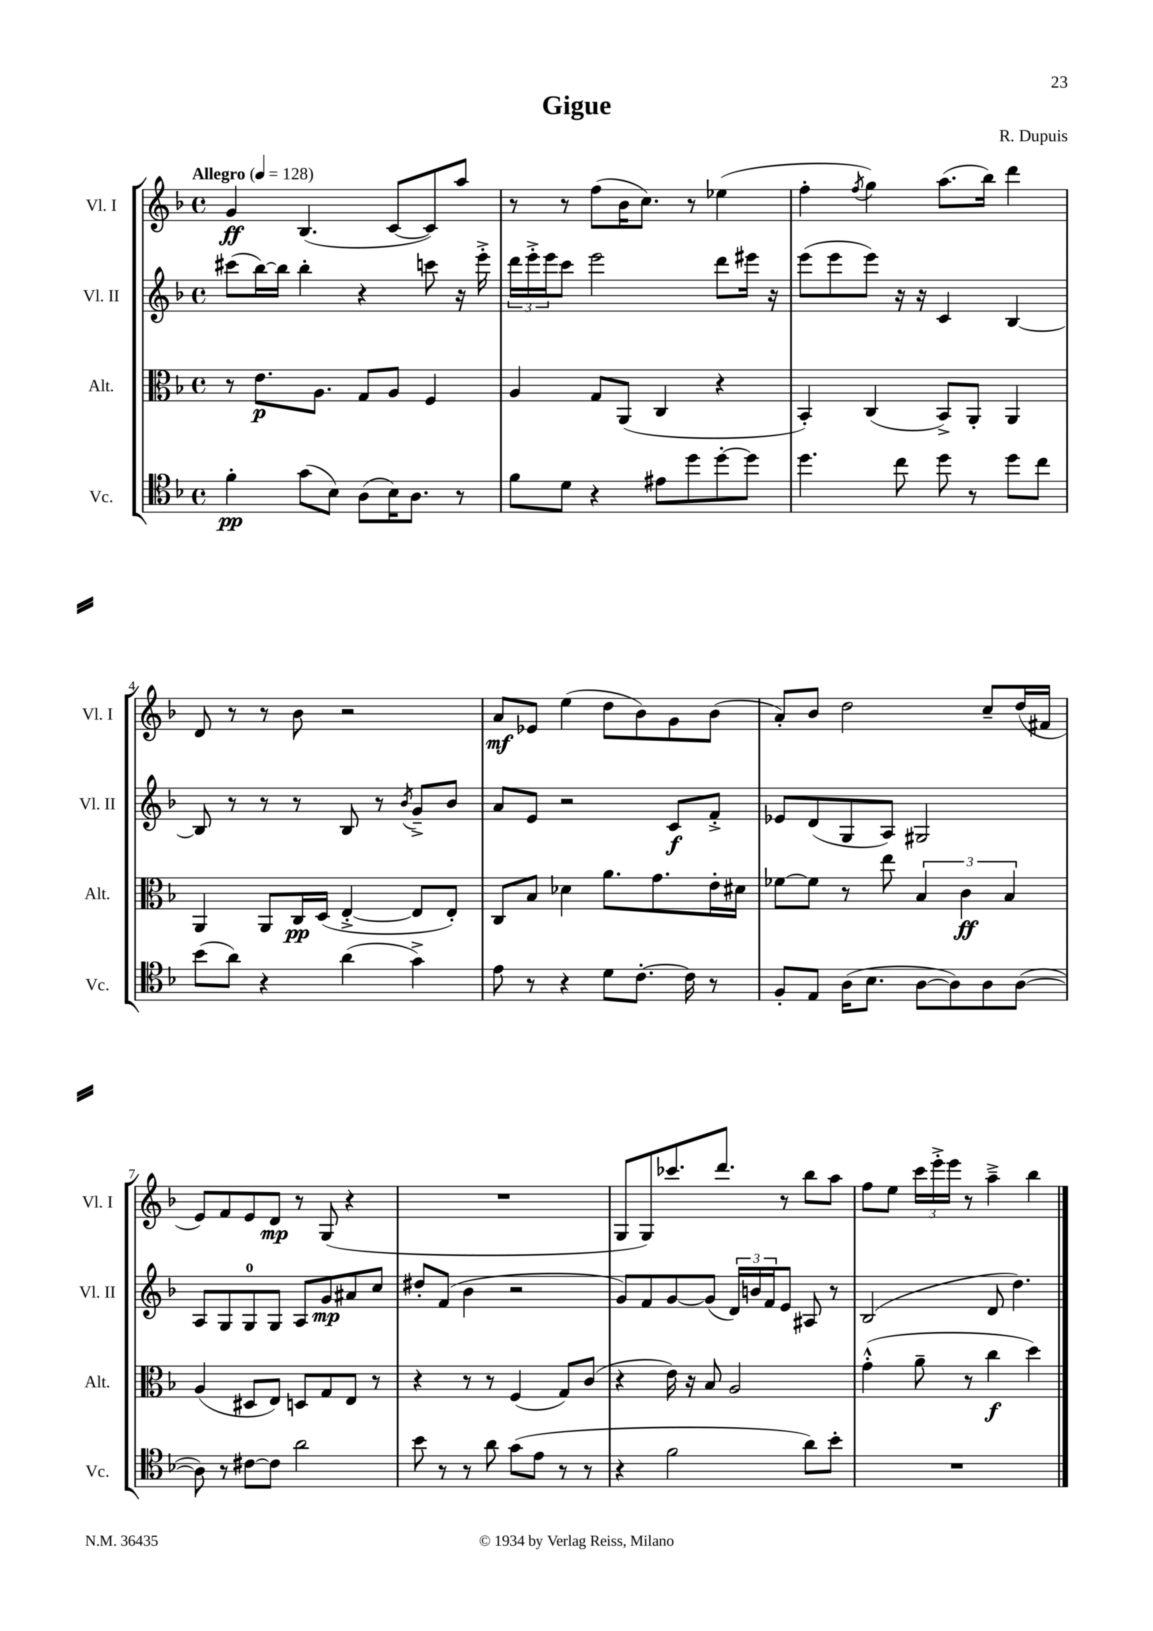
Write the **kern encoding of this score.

**kern	**dynam	**kern	**dynam	**kern	**dynam	**kern	**dynam
*part4	*part4	*part3	*part3	*part2	*part2	*part1	*part1
*staff4	*staff4	*staff3	*staff3	*staff2	*staff2	*staff1	*staff1
*I"Vc.	*	*I"Alt.	*	*I"Vl. II	*	*I"Vl. I	*
*I'Vc.	*	*I'Alt.	*	*I'Vl. II	*	*I'Vl. I	*
*clefC4	*	*clefC3	*	*clefG2	*	*clefG2	*
*k[b-]	*	*k[b-]	*	*k[b-]	*	*k[b-]	*
*M4/4	*	*M4/4	*	*M4/4	*	*M4/4	*
*met(c)	*	*met(c)	*	*met(c)	*	*met(c)	*
*MM128	*	*MM128	*	*MM128	*	*MM128	*
=1	=1	=1	=1	=1	=1	=1	=1
!	!	!	!	!	!	!LO:TX:a:B:t=Allegro	!
4f'\	pp	8r	.	(8ccc#X\L	.	4g/	ff
.	.	8.e\L	p	[16bb-\L)	.	.	.
.	.	.	.	16bb-\JJ]	.	.	.
(8g\L	.	.	.	4bb-'\	.	(4.B-/	.
.	.	8.A\J	.	.	.	.	.
8B-\J)	.	.	.	.	.	.	.
(8A\L	.	8G/L	.	4r	.	.	.
16B-\K)	.	8A/J	.	.	.	[8c/L	.
8.A\J	.	.	.	.	.	.	.
.	.	4F/	.	8cccn\	.	8c/])	.
8r	.	.	.	16r	.	8aa/J	.
.	.	.	.	16eee'^\	.	.	.
=2	=2	=2	=2	=2	=2	=2	=2
8f\L	.	4A/	.	24ddd\LL	.	8r	.
.	.	.	.	24eee'^\	.	.	.
.	.	.	.	24eee\J	.	.	.
8d\J	.	.	.	8ccc\J	.	8r	.
4r	.	8G/L	.	2eee\	.	(8ff\L	.
.	.	(8AA/J	.	.	.	16b-\K	.
.	.	.	.	.	.	8.cc\J)	.
8e#X\L	.	4C/	.	.	.	.	.
8dd\	.	.	.	.	.	8r	.
[8dd'\	.	4r	.	8ddd\L	.	(4ee-X\	.
8dd\J]	.	.	.	16eee#X\Jk	.	.	.
.	.	.	.	16r	.	.	.
=3	=3	=3	=3	=3	=3	=3	=3
4.dd\	.	4BB-'/)	.	(8eee\L	.	4ff'\	.
.	.	.	.	8eee\	.	.	.
.	.	.	.	.	.	8qff/	.
.	.	(4C/	.	8eee\J)	.	4gg\)	.
8cc\	.	.	.	16r	.	.	.
.	.	.	.	16r	.	.	.
8dd\	.	8BB-^/L)	.	4c/	.	(8.aa\L	.
8r	.	8AA'/J	.	.	.	.	.
.	.	.	.	.	.	16bb-\Jk)	.
8dd\L	.	4AA/	.	[4B-/	.	4ddd\	.
8cc\J	.	.	.	.	.	.	.
!!LO:LB:g=z
=4	=4	=4	=4	=4	=4	=4	=4
(8b-\L	.	4AA/	.	8B-/]	.	8d/	.
8a\J)	.	.	.	8r	.	8r	.
4r	.	8AA/L	.	8r	.	8r	.
.	.	16C/L	pp	8r	.	8b-\	.
.	.	(16D/JJ	.	.	.	.	.
(4a\	.	[4E'^/	.	8B-/	.	2r	.
.	.	.	.	8r	.	.	.
.	.	.	.	8qb-/	.	.	.
4g^\)	.	8E/L]	.	8g~^/L	.	.	.
.	.	8E'/J)	.	8b-/J	.	.	.
=5	=5	=5	=5	=5	=5	=5	=5
8e\	.	8C/L	.	8a/L	.	8a/L	mf
8r	.	8B-/J	.	8e/J	.	8e-X/J	.
4r	.	4d-X\	.	2r	.	(4ee\	.
8d\L	.	8.a\L	.	.	.	8dd\L	.
[8.c'\J	.	.	.	.	.	8b-\)	.
.	.	8.g\	.	.	.	.	.
.	.	.	.	8c/L	f	8g\	.
16c\]	.	.	.	.	.	.	.
8r	.	16e'\L	.	8f'^/J	.	(8b-\J	.
.	.	16d#X\JJ	.	.	.	.	.
=6	=6	=6	=6	=6	=6	=6	=6
8F'/L	.	[8f-X\L	.	8e-X/L	.	8a'/L)	.
8E/J	.	8f-\J]	.	(8d/	.	8b-/J	.
(16A\KL	.	8r	.	8G/	.	2dd\	.
8.B-\J	.	.	.	.	.	.	.
.	.	8ee\	.	8A/J)	.	.	.
[8A\L	.	6B-/	.	2G#X/	.	.	.
8A\])	.	.	.	.	.	.	.
.	.	6c\	ff	.	.	.	.
8A\	.	.	.	.	.	8cc~/L	.
.	.	6B-/	.	.	.	.	.
([8A\J	.	.	.	.	.	(16dd/L	.
.	.	.	.	.	.	16f#X/JJ	.
!!LO:LB:g=z
=7	=7	=7	=7	=7	=7	=7	=7
8A\])	.	(4A/	.	8A/L	.	8e/L)	.
8r	.	.	.	8G/	.	8f/	.
[8c#X\L	.	8D#X/L	.	8G/	.	8e/	.
8c#\J]	.	8E/J)	.	8G/J	.	8d/J	mp
2a\	.	8Dn/L	.	8A/L	.	8r	.
.	.	8G/	.	8g/	mp	(8G/	.
.	.	8E/J	.	8a#X/	.	4r	.
.	.	8r	.	8cc/J	.	.	.
=8	=8	=8	=8	=8	=8	=8	=8
8b-\	.	4r	.	8dd#X'/L	.	1r	.
8r	.	.	.	(8f/J	.	.	.
8r	.	8r	.	4b-\	.	.	.
8a\	.	8r	.	.	.	.	.
(8g\L	.	(4F/	.	2r	.	.	.
8e\J	.	.	.	.	.	.	.
8r	.	8G/L)	.	.	.	.	.
8r	.	(8c/J	.	.	.	.	.
=9	=9	=9	=9	=9	=9	=9	=9
4r	.	4r	.	8g/L)	.	8G/L	.
.	.	.	.	8f/	.	8G/)	.
2f\	.	16e\)	.	[8g/	.	8.ccc-X/	.
.	.	16r	.	.	.	.	.
.	.	8B-/	.	(8g/J]	.	.	.
.	.	.	.	.	.	8.ddd/J	.
.	.	2A/	.	24d/LL)	.	.	.
.	.	.	.	24bn/	.	.	.
.	.	.	.	24f/J	.	.	.
.	.	.	.	8e/J	.	8r	.
8a\L)	.	.	.	8A#X/	.	8bb-\L	.
8b-'\J	.	.	.	8r	.	8aa\J	.
=10	=10	=10	=10	=10	=10	=10	=10
1r	.	(4g'^^\	.	(2B-/	.	8ff\L	.
.	.	.	.	.	.	8ee\J	.
.	.	8a~\	.	.	.	24ccc\LL	.
.	.	.	.	.	.	24eee'^\	.
.	.	.	.	.	.	24eee\JJ	.
.	.	8r	.	.	.	8r	.
.	.	4cc\	f	8d/	.	4aa~^\	.
.	.	.	.	4.dd\)	.	.	.
.	.	4dd\)	.	.	.	4bb-\	.
==	==	==	==	==	==	==	==
*-	*-	*-	*-	*-	*-	*-	*-
